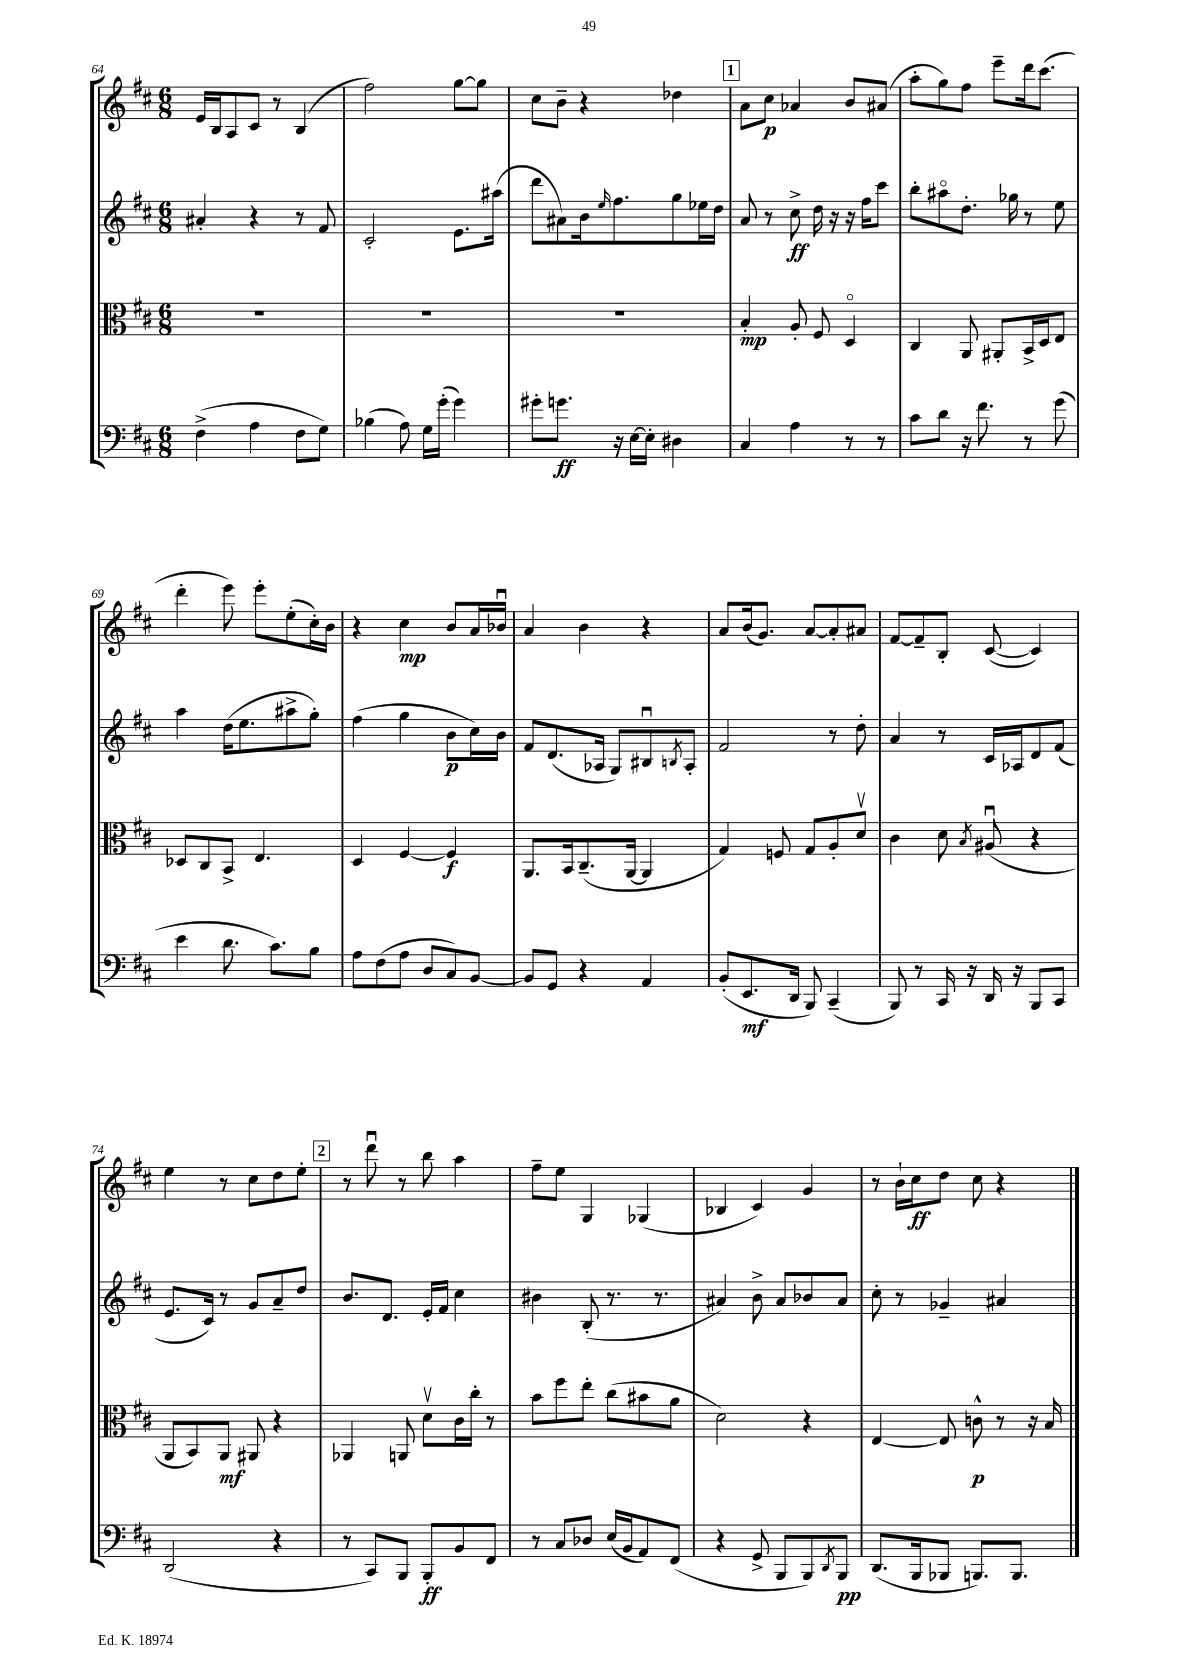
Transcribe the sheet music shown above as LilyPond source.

<<
\new StaffGroup <<
\new Staff = "s0" {
    \clef treble \key d \major \numericTimeSignature \time 6/8
    e'16 b16 a8 cis'8 r8 b4( |
    fis''2) g''8~ g''8 |
    cis''8 b'8-- r4 des''4 |
    \mark \markup { \box "1" } a'8 cis''8\p aes'4 b'8 ais'8( |
    a''8-. g''8) fis''8 e'''8-- d'''16 cis'''8.( |
    d'''4-. e'''8) e'''8-. e''8-.( cis''16-.) b'16 |
    r4 cis''4\mp b'8 a'16 bes'16\downbow |
    a'4 b'4 r4 |
    a'8 b'16( g'8.) a'8~ a'8-. ais'8 |
    fis'8~ fis'8-- b8-. cis'8~( cis'4) |
    e''4 r8 cis''8 d''8 e''8-. |
    \mark \markup { \box "2" } r8 d'''8\downbow r8 b''8 a''4 |
    fis''8-- e''8 g4 ges4( |
    bes4 cis'4) g'4 |
    r8 b'16-! cis''16\ff d''8 cis''8 r4 \bar "|." |
}
\new Staff = "s1" {
    \clef treble \key d \major \numericTimeSignature \time 6/8
    ais'4-. r4 r8 fis'8 |
    cis'2-. e'8. ais''16( |
    d'''8 ais'8) b'16 \grace { e''16 } fis''8. g''8 ees''16 d''16 |
    \mark \markup { \box "1" } a'8 r8 cis''8->\ff d''16 r16 r16 fis''16 cis'''8 |
    b''8-. ais''8\flageolet d''8.-. ges''16 r8 e''8 |
    a''4 d''16( e''8. ais''8-> g''8-.) |
    fis''4( g''4 b'8\p cis''16) b'16 |
    fis'8 d'8.( aes16 g8) bis8\downbow \acciaccatura { b8 } aes8-. |
    fis'2 r8 d''8-. |
    a'4 r8 cis'16 aes16 d'8 fis'8( |
    e'8. cis'16) r8 g'8 a'8-- d''8 |
    \mark \markup { \box "2" } b'8. d'8. e'16-. fis'16 cis''4 |
    bis'4 b8-.( r8. r8. |
    ais'4) b'8-> ais'8 bes'8 ais'8 |
    cis''8-. r8 ges'4-- ais'4 \bar "|." |
}
\new Staff = "s2" {
    \clef alto \key d \major \numericTimeSignature \time 6/8
    R2. |
    R2. |
    R2. |
    \mark \markup { \box "1" } b4-.\mp a8-. fis8 d4\flageolet |
    cis4 a,8 ais,8-. b,16-> d16 e8 |
    des8 cis8 b,8-> e4. |
    d4 fis4~ fis4\f |
    a,8. b,16 cis8.--( a,16~ a,4 |
    g4) f8 g8 a8-. d'8\upbow |
    cis'4 d'8 \acciaccatura { b8 } ais8\downbow( r4 |
    a,8 b,8) a,8\mf ais,8 r4 |
    \mark \markup { \box "2" } aes,4 a,8 d'8\upbow cis'16 cis''16-. r8 |
    b'8 fis''8 e''8-. cis''8( bis'8 a'8 |
    d'2) r4 |
    e4~ e8 c'8-^\p r8 r16 b16 \bar "|." |
}
\new Staff = "s3" {
    \clef bass \key d \major \numericTimeSignature \time 6/8
    fis4->( a4 fis8 g8) |
    bes4( a8) g16 g'16-.( g'4) |
    gis'8-. g'8.\ff r16 e16~ e16-. dis4 |
    \mark \markup { \box "1" } cis4 a4 r8 r8 |
    cis'8 d'8 r16 fis'8. r8 g'8( |
    e'4 d'8. cis'8.) b8 |
    a8 fis8( a8 d8 cis8) b,8~ |
    b,8 g,8 r4 a,4 |
    b,8-.( e,8.\mf d,16 b,,8) cis,4--( |
    b,,8) r8 cis,16 r16 d,16 r16 b,,8 cis,8 |
    d,2( r4 |
    \mark \markup { \box "2" } r8 cis,8) b,,8 b,,8-.\ff b,8 fis,8 |
    r8 cis8 des8 e16( b,16 a,8) fis,8( |
    r4 g,8-> b,,8 b,,8) \acciaccatura { d,8 } b,,8\pp |
    d,8.( b,,16 bes,,8 b,,8.) b,,8. \bar "|." |
}
>>
>>
\layout { \context { \Score currentBarNumber = #64 } }
